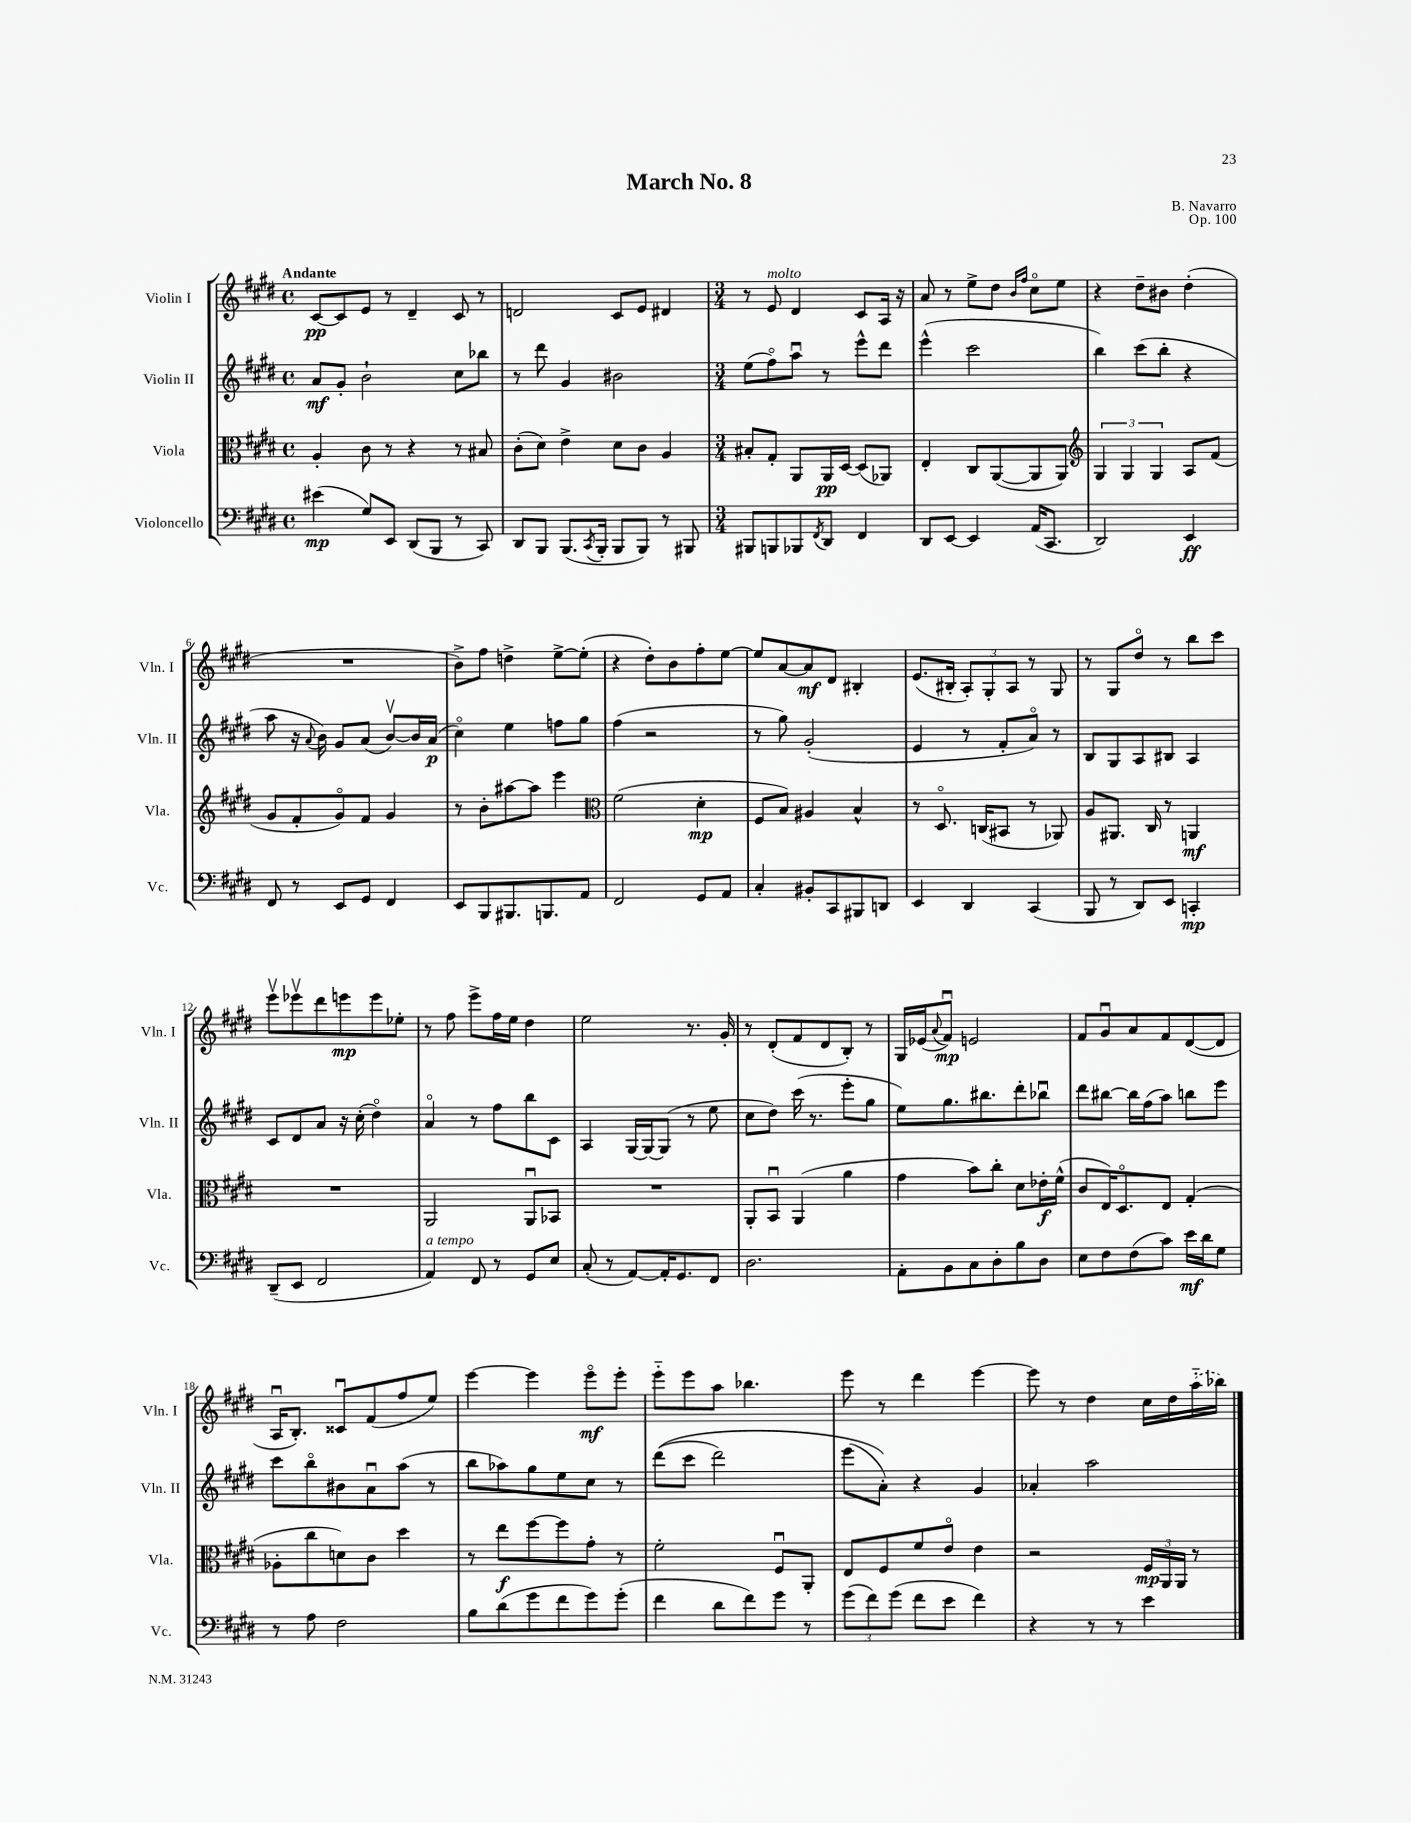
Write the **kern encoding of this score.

**kern	**kern	**kern	**kern
*staff4	*staff3	*staff2	*staff1
*clefF4	*clefC3	*clefG2	*clefG2
*k[f#c#g#d#]	*k[f#c#g#d#]	*k[f#c#g#d#]	*k[f#c#g#d#]
*M4/4	*M4/4	*M4/4	*M4/4
*met(c)	*met(c)	*met(c)	*met(c)
(4e#	4A'	8a	[8c#
.	.	8g#'	8c#]
8G#)	8c#	2b`	8e
8EE	8r	.	8r
(8DD#	4r	.	4d#~
8BBB	.	.	.
8r	8r	8cc#	8c#
8CC#)	8B#	8bb-	8r
=	=	=	=
8DD#	(8c#'	8r	2d
8BBB	8d#)	8ddd#	.
(8.BBB	4e^	4g#	.
8qCC#	.	.	.
16BBB'	.	.	.
8BBB	8d#	2b#	8c#
8BBB)	8c#	.	8e
8r	4A	.	4d#
8BBB#	.	.	.
=	=	=	=
*M3/4	*M3/4	*M3/4	*M3/4
8BBB#	8B#'	(8ee	8r
8BBB	8G#'	8ff#o)	8e
8BBB-	8AA	8aau	4d#
8qFF#	.	.	.
8DD#	16AA	8r	.
.	[16D#	.	.
4FF#	(8D#]	8eee^^	8c#
.	8AA-)	8ddd#	16A
.	.	.	16r
=	=	=	=
8DD#	4E'	(4eee^^	8a
[8EE	.	.	8r
4EE]	8C#	2ccc#	8ee^
.	([8AA	.	8dd#
.	.	.	16qqb
.	.	.	16qqff#
(16AA	8AA]	.	8cc#o
8.CC#	.	.	.
.	8AA)	.	8ee
=	=	=	=
*	*clefG2	*	*
2DD#)	6G#	4bb)	4r
.	6G#	.	.
.	.	(8ccc#	8dd#~
.	6G#	.	.
.	.	8bb'	8b#
4EE	8A	4r	(4dd#'
.	(8f#	.	.
=	=	=	=
8FF#	8g#	8aa	2.r
8r	8f#'	16r	.
.	.	8qqa	.
.	.	16b)	.
8EE	8g#o)	8g#	.
8GG#	8f#	(8a	.
4FF#	4g#	[8bv)	.
.	.	16b]	.
.	.	(16a	.
=	=	=	=
8EE	8r	4cc#o)	8b^)
8BBB	8b'	.	8ff#
8.BBB#	[8aa#	4ee	4dd^
.	8aa#]	.	.
8.BBB	.	.	.
.	4eee	8ff	[8ee^
8AA	.	8gg#	(8ee']
=	=	=	=
*	*clefC3	*	*
2FF#	(2f#	(4ff#	4r
.	.	2r	8dd#')
.	.	.	8b
8GG#	4d#'	.	8ff#'
8AA	.	.	[8ee
=	=	=	=
4C#'	8F#	8r	8ee]
.	8B)	8gg#)	[8a
8BB#'	4A#	(2g#'	8a]
8CC#	.	.	8d#
8BBB#	4B^^	.	4B#'
8DD	.	.	.
=	=	=	=
4EE	8r	4e	(8.e
.	8.D#o	.	.
.	.	.	16B#'
4DD#	.	8r	12A')
.	(16C	.	.
.	.	.	12G#'
.	8BB#	8f#'	.
.	.	.	12A
(4CC#	8r	8ao)	8r
.	8AA-)	8r	8G#
=	=	=	=
8BBB	8A	8B	8r
8r	8.AA#	8G#	8G#
8DD#)	.	8A	8dd#o
.	16C#	.	.
8EE	8r	8B#	8r
4CC'	4AA	4A	8bb
.	.	.	8ccc#
=	=	=	=
(8DD#~	2.r	8c#	8eeev
8EE	.	8d#	8eee-v
2FF#	.	8a	8ddd#
.	.	16r	8eee
.	.	(16cc#'	.
.	.	4dd#o)	8eee
.	.	.	8ee-'
=	=	=	=
4AA)	2AA	4ao	8r
.	.	.	8ff#
8FF#	.	8r	8eee^
8r	.	8ff#	16ff#
.	.	.	16ee
8GG#	8AAu	8bb	4dd#
8E	8BB-	8c#	.
=	=	=	=
(8C#'	2.r	4A	2ee
8r	.	.	.
[8AA)	.	[16G#	.
.	.	16G#_	.
16AA']	.	(8G#]	.
8.GG#	.	.	.
.	.	8r	8.r
8FF#	.	8ee	.
.	.	.	16g#'
=	=	=	=
2.D#	8AA'	8cc#	8r
.	8BBu	8dd#)	(8d#'
.	(4AA	(16ccc#	8f#
.	.	8.r	.
.	.	.	8d#
.	4a	8eee'	8B')
.	.	8gg#	8r
=	=	=	=
8AA'	4g#	8ee)	16G#
.	.	.	(16e-
.	.	.	8qqa
8BB	.	8.gg#	8f#u)
8C#	8b)	.	2e
.	.	8.bb#	.
8D#'	8cc#'	.	.
8B	8d#	8ddd#'	.
8D#	16e-'	8bb-u	.
.	(16f#^^	.	.
=	=	=	=
8E	8c#	8ddd#	8f#
8F#	16E)	[8bb#	8g#u
.	8.D#o	.	.
(8F#	.	16bb#]	8a
.	.	(16ff#	.
8c#)	8E	8aa)	8f#
16e	(4G#'	8bb	([8d#
16d#	.	.	.
8G#	.	8eee	8d#]
=	=	=	=
8r	8A-'	8ccc#	16Au
.	.	.	8.B')
8A	8cc#	8bbo	.
2F#	8d)	8b#	8c##u
.	8c#	8au	(8f#
.	4dd#	(8aa	8ff#
.	.	8r	8ee)
=	=	=	=
8B	8r	8bb	[4eee
(8d#	8ee	8aa-)	.
8g#	[8ff#	8gg#	4eee]
8f#	8ff#]	8ee	.
8g#)	8g#'	8cc#	8eeeo
(8g#'	8r	8r	8eee'
=	=	=	=
4f#	2f#'	&((8ddd#	8eee'~
.	.	8ccc#	8eee
8d#	.	2ddd#)	8aa
8f#)	.	.	4.bb-
8g#	8F#u	.	.
8r	8AA'	.	.
=	=	=	=
(12g#	8E	(8eee	8eee
12f#)	.	.	.
.	8F#	8a')&)	8r
(12g#	.	.	.
8f#	8f#	4r	4ddd#
8e	8eo	.	.
4f#)	4e	4g#	[4eee
=	=	=	=
4r	2r	4a-'	8eee]
.	.	.	8r
8r	.	2aa	4dd#
8r	.	.	.
4e	24F#	.	16cc#
.	24AA	.	.
.	.	.	16dd#
.	24AA	.	.
.	8r	.	(16aa'~
.	.	.	16bb-)
==	==	==	==
*-	*-	*-	*-
